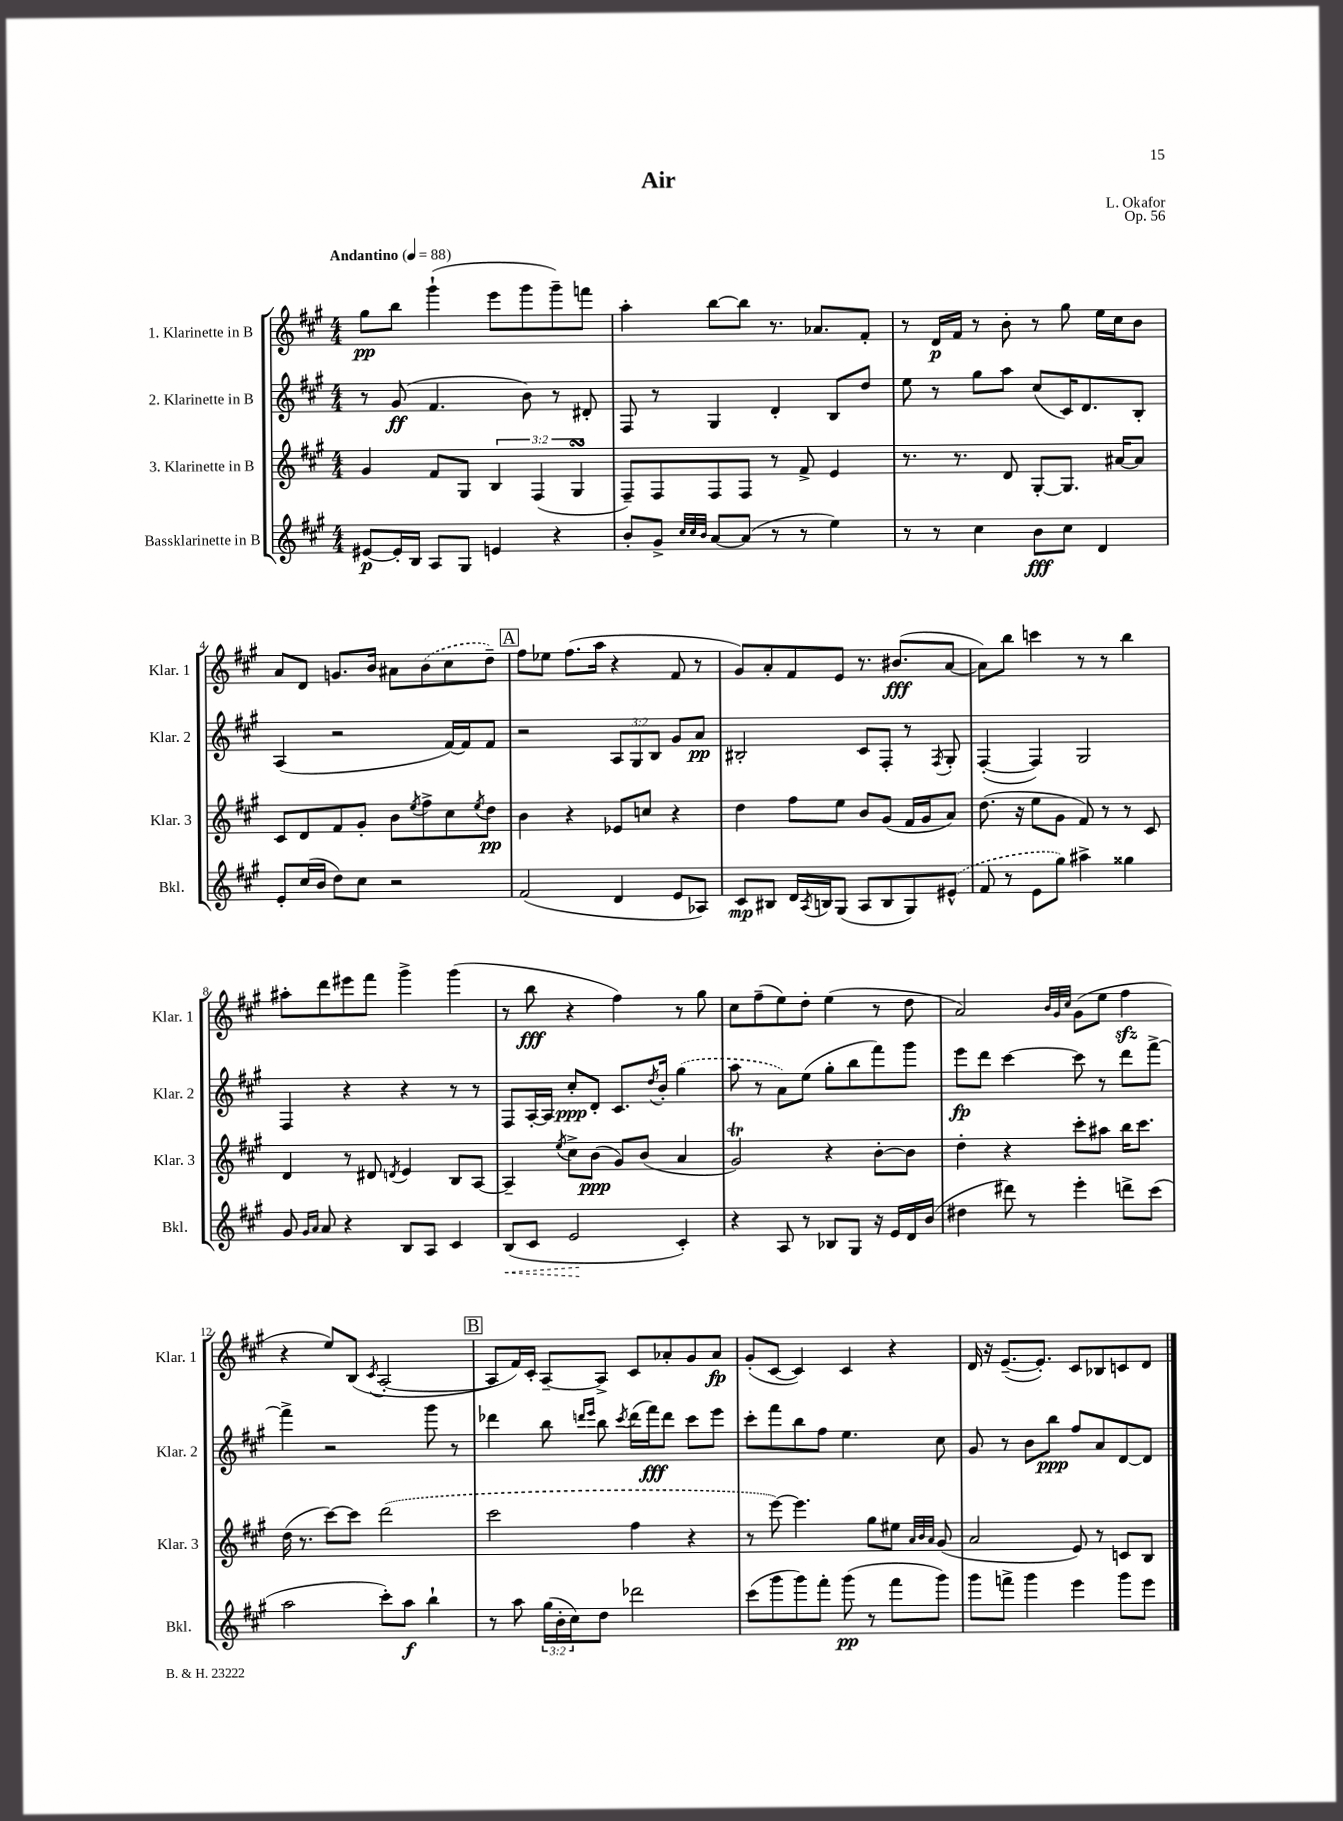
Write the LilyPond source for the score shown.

\header { title = "Air" composer = "L. Okafor" opus = "Op. 56" }
<<
\new StaffGroup <<
\new Staff = "s0" \with { instrumentName = "1. Klarinette in B" shortInstrumentName = "Klar. 1" } {
    \clef treble \key a \major \numericTimeSignature \time 4/4 \tempo "Andantino" 4 = 88
    gis''8\pp b''8 gis'''4-!( e'''8 gis'''8 gis'''8--) f'''8 |
    a''4-. b''8~ b''8 r8. aes'8. fis'8-. |
    r8 d'16\p fis'16 r8 b'8-. r8 gis''8 e''16 cis''16 b'8 |
    a'8 d'8 g'8. b'16 ais'8 \once \slurDashed b'8( cis''8 d''8--) |
    \mark \markup { \box "A" } fis''8 ees''8 fis''8.( a''16 r4 fis'8 r8 |
    gis'8) a'8-. fis'8 e'8 r8. bis'8.\fff( a'8~ |
    a'8) b''8 c'''4 r8 r8 b''4 |
    ais''8-. d'''8 eis'''8 fis'''8 gis'''4-> gis'''4( |
    r8 b''8\fff r4 fis''4) r8 gis''8 |
    cis''8 fis''8--( e''8) d''8-. e''4( r8 d''8 |
    a'2) \grace { b'32 gis'32 cis''32 } gis'8( e''8 fis''4\sfz |
    r4 e''8) b8( \acciaccatura { cis'8 } a2~-. |
    \mark \markup { \box "B" } a8 fis'16) cis'16-. a8~-- a8-> cis'8 aes'8-. gis'8 aes'8\fp |
    gis'8-.( cis'8~ cis'4) cis'4 r4 |
    d'16 r16 e'8.~--( e'8.-.) cis'8 bes8 c'8 d'8 \bar "|." |
}
\new Staff = "s1" \with { instrumentName = "2. Klarinette in B" shortInstrumentName = "Klar. 2" } {
    \clef treble \key a \major \numericTimeSignature \time 4/4 \override Staff.TupletNumber.text = #tuplet-number::calc-fraction-text
    r8 gis'8\ff( fis'4. b'8) r8 dis'8-. |
    fis8 r8 gis4 d'4-. b8 d''8 |
    e''8 r8 gis''8 a''8 cis''8( cis'16) d'8. b8-. |
    a4( r2 fis'16~) fis'16 fis'8 |
    \mark \markup { \box "A" } r2 \tuplet 3/2 { a8 gis8 b8 } gis'8 a'8\pp |
    bis2-. cis'8 fis8-. r8 \acciaccatura { fis8 } gis8-. |
    fis4~-.( fis4) gis2 |
    fis4 r4 r4 r8 r8 |
    fis8 a16~-. a16 cis''8-.\ppp d'8-. cis'8. \acciaccatura { d''8 } b'16-. \once \slurDashed gis''4( |
    a''8 r8 a'8) e''8( gis''8-. b''8 fis'''8) gis'''8 |
    e'''8\fp d'''8 cis'''4~ cis'''8 r8 d'''8 fis'''8~-> |
    fis'''4-> r2 gis'''8 r8 |
    \mark \markup { \box "B" } des'''4 b''8 \grace { d'''16 e'''16 } b''8 \acciaccatura { cis'''8 } d'''16( fis'''16\fff) d'''8 cis'''8 e'''8 |
    cis'''8-. fis'''8 b''8 fis''8 e''4. cis''8 |
    gis'8 r8 b'8 b''8\ppp fis''8 a'8 d'8~ d'8 \bar "|." |
}
\new Staff = "s2" \with { instrumentName = "3. Klarinette in B" shortInstrumentName = "Klar. 3" } {
    \clef treble \key a \major \numericTimeSignature \time 4/4 \override Staff.TupletNumber.text = #tuplet-number::calc-fraction-text
    gis'4 fis'8 gis8 \tuplet 3/2 { b4 fis4( gis4\turn } |
    fis8--) fis8 fis8 fis8 r8 fis'8-> e'4 |
    r8. r8. d'8 gis8~-. gis8. ais'16~ ais'8 |
    cis'8 d'8 fis'8 gis'8-. b'8 \acciaccatura { e''8 } fis''8-> cis''8 \acciaccatura { e''8 } d''8\pp |
    \mark \markup { \box "A" } b'4 r4 ees'8 c''8 r4 |
    d''4 fis''8 e''8 b'8 gis'8( fis'16 gis'16 a'8) |
    d''8.( r16 e''8 gis'8 fis'8) r8 r8 cis'8 |
    d'4 r8 dis'8 \acciaccatura { d'8 } e'4 b8 a8~ |
    a4-- \acciaccatura { e''8 } cis''8-> b'8\ppp( gis'8) b'8( a'4 |
    gis'2\trill) r4 b'8~-. b'8 |
    d''4-. r4 cis'''8-. ais''8 b''16 cis'''8. |
    d''16( r8. cis'''8~) cis'''8 \once \slurDashed d'''2( |
    \mark \markup { \box "B" } cis'''2 fis''4 r4 |
    r8 e'''8~) e'''4. gis''8 eis''8 \grace { a'32 b'32 a'32 } gis'8( |
    a'2 e'8) r8 c'8 b8 \bar "|." |
}
\new Staff = "s3" \with { instrumentName = "Bassklarinette in B" shortInstrumentName = "Bkl." } {
    \clef treble \key a \major \numericTimeSignature \time 4/4 \override Staff.TupletNumber.text = #tuplet-number::calc-fraction-text
    eis'8~\p eis'16-. b16 a8 gis8 e'4 r4 |
    b'8-. gis'8-> \grace { cis''32 cis''32 b'32 } a'8~ a'8( r8 r8 e''4) |
    r8 r8 cis''4 b'8\fff cis''8 d'4 |
    e'8-. cis''16( b'16 d''8) cis''8 r2 |
    \mark \markup { \box "A" } fis'2( d'4 e'8 aes8) |
    cis'8\mp bis8 d'16 \acciaccatura { a8 } b16 gis8( a8 b8 gis8) \once \slurDashed eis'8-^( |
    fis'8 r8 e'8 gis''8) ais''4-> gisis''4 |
    gis'8 \grace { gis'16 a'16 } a'8 r4 b8 a8 cis'4 |
    \once \override Hairpin.style = #'dashed-line b8\<( cis'8 e'2\! cis'4-.) |
    r4 a8 r8 bes8 gis8 r16 e'16 d'16 b'16( |
    dis''4 dis'''8) r8 e'''4-. d'''8-> cis'''8( |
    a''2 cis'''8-.) a''8\f b''4-! |
    \mark \markup { \box "B" } r8 a''8 \tuplet 3/2 { gis''16( b'16-. cis''16) } d''8 des'''2 |
    cis'''8( gis'''8 gis'''8) fis'''8-. gis'''8\pp( r8 fis'''8 gis'''8) |
    gis'''8 f'''8-> gis'''4 e'''4 gis'''8 e'''8 \bar "|." |
}
>>
>>
